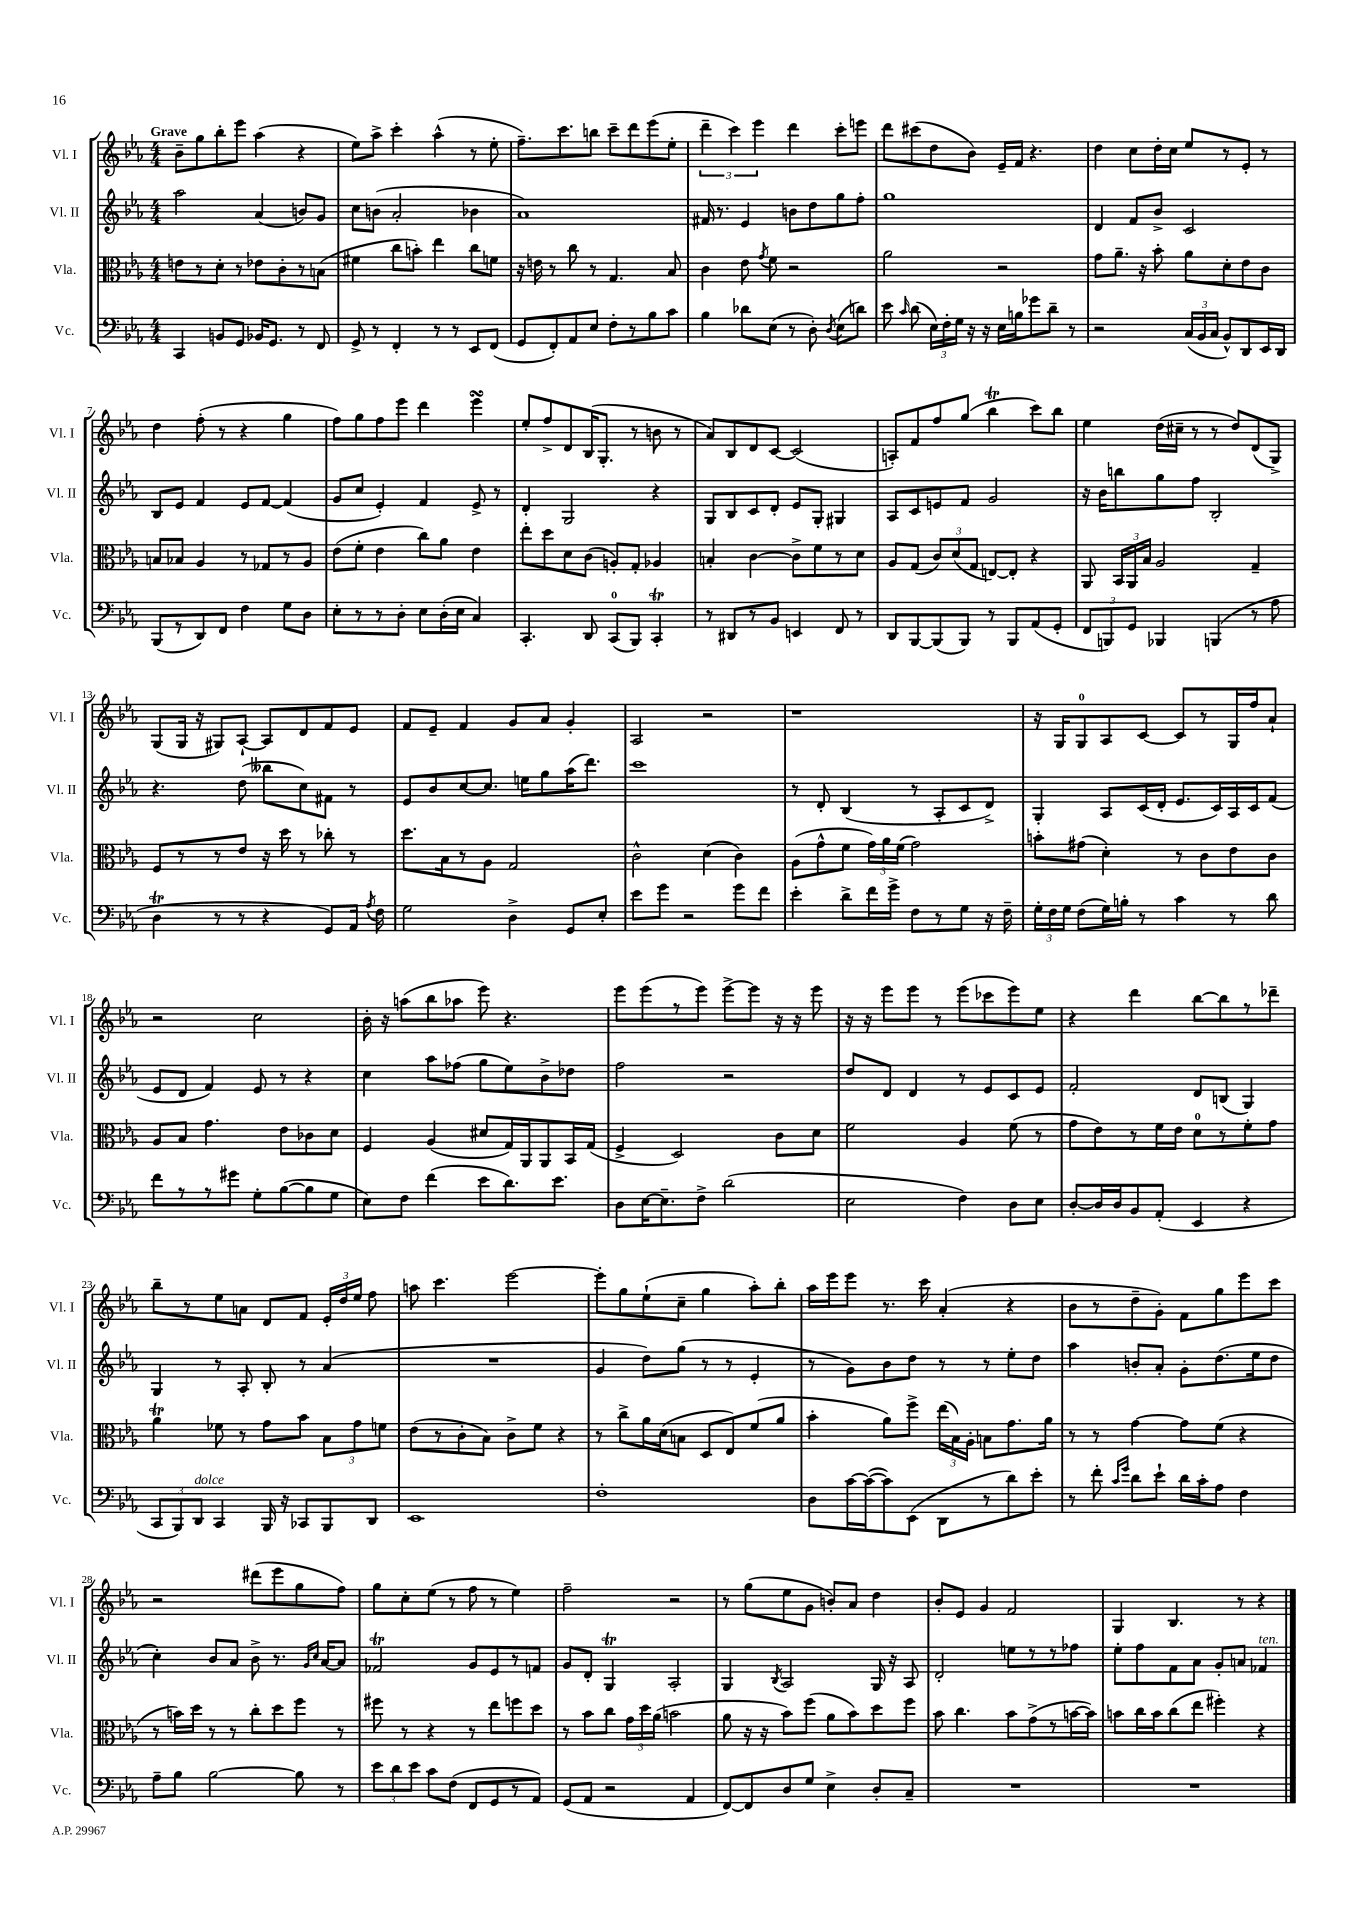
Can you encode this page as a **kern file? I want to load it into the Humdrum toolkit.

**kern	**kern	**kern	**kern
*staff4	*staff3	*staff2	*staff1
*clefF4	*clefC3	*clefG2	*clefG2
*k[b-e-a-]	*k[b-e-a-]	*k[b-e-a-]	*k[b-e-a-]
*M4/4	*M4/4	*M4/4	*M4/4
4CC/	8e\L	2aa-\	8b-~\L
.	8r	.	8gg\
8BB/L	8d'\J	.	8bb-'\
8GG/J	8r	.	8eee-\J
16BB-/LK	8e-\L	(4a-/	(4aa-\
8.GG/J	.	.	.
.	8c'\	.	.
8r	8r	8b/L)	4r
8FF/	(8B\J	8g/J	.
=	=	=	=
8GG^/	4f#\	8cc\L	8ee-\L)
8r	.	(8b\J	8aa-^\J
4FF'/	8cc\L	2a-'/	4ccc'\
.	8b'\J)	.	.
8r	4ee-\	.	(4aa-^^\
8r	.	.	.
8EE-/L	8cc\L	4b-\	8r
(8FF/J	8f\J	.	8ee-'\
=	=	=	=
8GG/L	16r	1a-)	8.ff~\L)
.	16e\	.	.
8FF'/)	8r	.	.
.	.	.	8.ccc\
8AA-/	8cc\	.	.
8E-/J	8r	.	8bb\J
8F'\L	4.G/	.	8ccc~\L
8r	.	.	8ddd\
8B-\	.	.	(8eee-\
8c\J	8B-/	.	8ee-'\J
=	=	=	=
4B-\	4c\	16f#/	6ddd~\
.	.	8.r	.
.	.	.	6ccc\)
8d-\L	8e-\	4e-/	.
.	.	.	6eee-\
.	8qg/	.	.
(8E-\J	8f\	.	.
8r	2r	8b\L	4ddd\
8D'\)	.	8dd\	.
8qD/	.	.	.
(8E-\L	.	8gg\	8ccc'\L
8d\J)	.	8ff'\J	8eee\J
=	=	=	=
8e-\	2a-\	1gg	8ddd\L
16qqc/	.	.	.
(8d\	.	.	(8ccc#\
24E-\LL)	.	.	8dd\
24F'\	.	.	.
24G\JJ	.	.	.
16r	.	.	8b-\J)
16r	.	.	.
16E-\LL	2r	.	16e-~/LL
16B\J	.	.	16f/JJ
8g-\	.	.	4.r
8d~\J	.	.	.
8r	.	.	.
=	=	=	=
2r	8g\L	4d/	4dd\
.	8.a-~\J	.	.
.	.	8f/L	8cc\L
.	16r	.	.
.	8b-'\	8b-^/J	16dd'\L
.	.	.	16cc\JJ
(24C/LL	8a-\L	2c/	8ee-/L
24BB-/	.	.	.
24C/JJ	.	.	.
8BB-^^/L)	8d'\	.	8r
8DD/	8e-\	.	8e-'/J
16EE-/L	8c\J	.	8r
16DD/JJ	.	.	.
=	=	=	=
(8BBB-/L	8B/L	8B-/L	4dd\
8r	8B-/J	8e-/J	.
8DD/)	4A-/	4f/	(8ff'\
8FF/J	.	.	8r
4F\	8r	8e-/L	4r
.	8G-/L	[8f/J	.
8G\L	8r	(4f/]	4gg\
8D\J	8A-/J	.	.
=	=	=	=
8E-'\L	(8e-\L	8g/L	8ff\L)
8r	8f'\J	8cc/J	8gg\
8r	4e-\	4e-'/)	8ff\
8D'\J	.	.	8eee-\J
8E-\L	8cc\L)	4f/	4ddd\
(16D'\L	8a-\J	.	.
16E-\JJ	.	.	.
4C/)	4e-\	8e-^/	4eee-\
.	.	8r	.
=	=	=	=
4.CC'/	8ee-'\L	4d'/	8ee-'/L
.	8dd\	.	8ff^/
.	8d\	2G/	8d/
8DD/	(8c\J	.	(16B-/K
.	.	.	8.G'/J
(8CC/L	8A'/L)	.	.
8BBB-/J)	8G'/J	.	8r
4CC'/	4A-/	4r	8b\
.	.	.	8r
=	=	=	=
8r	4B'/	8G/L	8a-/L)
8DD#/L	.	8B-/	8B-/
8r	[4c\	8c/	8d/
8BB-/J	.	8d'/J	[8c/J
4EE/	8c^\]L	8e-/L	(2c/]
.	8f\	8G'/J	.
8FF/	8r	4G#/	.
8r	8d\J	.	.
=	=	=	=
8DD/L	8A-/L	8A-/L	8A'/L)
[8BBB-/	(8G/J	8c/	8f/
(8BBB-/]	12c/L)	8e/	8ff/
.	(12d/	.	.
8BBB-/J)	.	8f/J	(8gg/J
.	12G/J	.	.
8r	[8E/L)	2g/	4bb-\
8BBB-/L	8E'/]J	.	.
(8AA-/	4r	.	8ccc\L)
8GG'/J	.	.	8bb-\J
=	=	=	=
12FF/L	8AA-/	16r	4ee-\
.	.	16b-\LK	.
12BBB/)	.	.	.
.	24BB-/LL	8bb\	.
12GG/J	24AA-/	.	.
.	24B-/JJ	.	.
4BBB-/	2A-/	8gg\	(16dd\LL
.	.	.	16cc#~\JJ
.	.	8ff\J	8r
(4BBB/	.	2B-'/	8r
.	.	.	8dd/L)
8r	4G~/	.	(8d/
8A-\	.	.	8G^/J)
=	=	=	=
4D\	8F/L	4.r	(8G/L
.	8r	.	16G/Jk
.	.	.	16r
8r	8r	.	8G#/L)
8r	8e-/J	(8dd\	[8A-`/J
4r	16r	8bb--\L	8A-/]L
.	16dd\	.	.
.	8r	8cc\)	8d/
8GG/L)	8cc-'\	8f#\J	8f/
16AA-/Jk	8r	8r	8e-/J
8qA-/	.	.	.
16F\	.	.	.
=	=	=	=
2G\	8.dd\L	8e-/L	8f/L
.	.	8b-/	8e-~/J
.	16B-\k	.	.
.	8r	[8cc/	4f/
.	8A-\J	8.cc/]J	.
4D^\	2G/	.	8g/L
.	.	16ee\LK	.
.	.	8gg\	8a-/J
8GG/L	.	(16aa-\K	4g'/
.	.	8.ddd\J)	.
8E-'/J	.	.	.
=	=	=	=
8e-\L	2c^^\	1ccc	2A-/
8g\J	.	.	.
2r	.	.	.
.	(4d\	.	2r
8g\L	4c\)	.	.
8f\J	.	.	.
=	=	=	=
4e-'\	(8A-\L	8r	1r
.	8g^^\	8d'/	.
8d^\L	8f\J	(4B-/	.
16f\L	24g\LL)	.	.
.	24a-\	.	.
16g^\JJ	.	.	.
.	(24f\JJ	.	.
8F\L	2g\)	8r	.
8r	.	8A-'/L	.
8G\J	.	8c/	.
16r	.	8d^/J)	.
16F~\	.	.	.
=	=	=	=
24G'\LL	8b'\L	4G'/	16r
24F\	.	.	.
.	.	.	16G/LK
24G\JJ	.	.	.
(8F\L	(8g#\J	.	8G/
16G\L)	4d'\)	8A-/L	8A-/
16B'\JJ	.	.	.
8r	.	(16c/L	[8c/J
.	.	16d'/JJ	.
4c\	8r	8.e-/L	8c/]L
.	8c\L	.	8r
.	.	16c/L)	.
8r	8e-\	16A-/	16G/L
.	.	16c/J	16ff/J
8d\	8c\J	(8f/J	8a-`/J
=	=	=	=
8f\L	8A-/L	8e-/L	2r
8r	8B-/J	8d/J	.
8r	4.g\	4f/)	.
8g#\J	.	.	.
8G'\L	.	8e-/	2cc\
([8B-\	8e-\L	8r	.
8B-\]	8c-\	4r	.
8G\J	8d\J	.	.
=	=	=	=
8E-\L)	4F/	4cc\	16b-'\
.	.	.	16r
8F\J	.	.	(8aa\L
(4f\	(4A-/	8aa-\L	8bb-\
.	.	(8ff-\J	8aa-\J
8e-\L	8d#/L	8gg\L	8eee-\)
8.d\)	16G/L)	8ee-\)	4.r
.	16AA-/J	.	.
.	8AA-/	8b-^\	.
8.e-\J	.	.	.
.	16BB-/L	8dd-\J	.
.	(16G/JJ	.	.
=	=	=	=
8D\L	4F^/	2ff\	8eee-\L
[16E-\K	.	.	(8eee-\
8.E-~\]	.	.	.
.	2D/)	.	8r
8F^\J	.	.	8eee-\J)
(2d\	.	2r	[8eee-^\L
.	.	.	8eee-\]J
.	8c\L	.	16r
.	.	.	16r
.	8d\J	.	8eee-\
=	=	=	=
2E-\	2f\	8dd/L	16r
.	.	.	16r
.	.	8d/J	8eee-\L
.	.	4d/	8eee-\J
.	.	.	8r
4F\)	4A-/	8r	(8eee-\L
.	.	8e-/L	8ccc-\
8D\L	(8f\	8c/	8eee-\)
8E-\J	8r	8e-/J	8ee-\J
=	=	=	=
[8D'/L	8g\L	2f'/	4r
16D/]L	8e-\)	.	.
16D/J	.	.	.
8BB-/	8r	.	4ddd\
(8AA-'/J	16f\L	.	.
.	16e-\JJ	.	.
4EE-/	8d\L	8d/L	[8bb-\L
.	8r	(8B/J	8bb-\]
4r	8f'\	4G/)	8r
.	8g\J	.	8ddd-~\J
=	=	=	=
12CC/L	4a-\	4G/	8bb-~\L
12BBB-/)	.	.	.
.	.	.	8r
12DD/J	.	.	.
4CC/	8f-\	8r	8ee-\
.	8r	8A-'/	8a\J
16BBB-/	8g\L	8B-'/	8d/L
16r	.	.	.
8CC-/L	8b-\J	8r	8f/J
8BBB-/	12B-\L	(4a-/	24e-'/LL
.	.	.	24dd/
.	12g\	.	24ee-/JJ
8DD/J	.	.	8ff\
.	12f\J	.	.
=	=	=	=
1EE-	(8e-\L	1r	8aa\
.	8r	.	4.ccc\
.	8c'\	.	.
.	8B-\J)	.	.
.	8c^\L	.	[2eee-\
.	8f\J	.	.
.	4r	.	.
=	=	=	=
1F'	8r	4g/	8eee-'\]L
.	8cc^\L	.	8gg\
.	16a-\L	8dd\L)	(8ee-`\
.	(16d\J	.	.
.	8B\J	(8gg\J	8cc~\J
.	8D/L	8r	4gg\
.	8E-/)	8r	.
.	(8f/	4e-'/	8aa-'\L)
.	8a-/J	.	8bb-'\J
=	=	=	=
8D\L	4b-'\	8r	16aa-\LL
.	.	.	16eee-\J
[16c\L	.	8g\L)	8eee-\J
(16c\_J	.	.	.
8c\])	8a-\L)	8b-\	8.r
(8EE-\J	8ff^\J	8dd\J	.
.	.	.	16ccc\
8DD\L	(24ee-\LL	8r	(4a-'/
.	24B-\)	.	.
.	24A-'\JJ	.	.
8r	8B\L	8r	.
8d\)	8.g\	8ee-'\L	4r
8e-'\J	.	8dd\J	.
.	16a-\Jk	.	.
=	=	=	=
8r	8r	4aa-\	8b-\L
8f'\	8r	.	8r
16qqc/LL	.	.	.
16qqg/JJ	.	.	.
8d\L	[4g\	8b'/L	8dd~\
8e-`\J	.	8a-'/J	8g'\J)
16d\LL	8g\]L	8g'\L	8f\L
16c'\J	.	.	.
8A-\J	(8f\J	(8.dd\	8gg\
4F\	4r	.	8eee-\
.	.	16ee-\k	.
.	.	8dd\J	8ccc\J
=	=	=	=
8A-~\L	8r	4cc'\)	2r
8B-\J	16b\LL)	.	.
.	16dd\JJ	.	.
[2B-\	8r	8b-/L	.
.	8r	8a-/J	.
.	8cc'\L	8b-^\	(8ddd#\L
.	8dd\	8.r	8eee-\
8B-\]	8ff\J	.	8gg\
.	.	16qqg/LL	.
.	.	16qqcc/JJ	.
.	.	[16a-/LK	.
8r	8r	8a-/]J	8ff\J)
=	=	=	=
12e-\L	8ff#\	2f-/	8gg\L
12d\	.	.	.
.	8r	.	8cc'\
12e-\J	.	.	.
8c\L	4r	.	(8ee-\J
(8F\J	.	.	8r
8FF/L	8r	8g/L	8ff\
8GG/	8ee-\L	8e-/	8r
8r	8ff\	8r	4ee-\)
8AA-/J)	8dd\J	8f/J	.
=	=	=	=
(8GG/L	8r	8g/L	2ff~\
8AA-/J	8b-\L	8d'/J	.
2r	8cc\J	4G/	.
.	24g\LL	.	.
.	24dd\	.	.
.	(24a-\JJ	.	.
.	2b\	2A-'/	2r
4AA-/	.	.	.
=	=	=	=
[8FF/L)	8a-\	4G/	8r
8FF/]	16r	.	(8gg\L
.	16r	.	.
.	.	8qB-/	.
8D/	8b-\L)	2A-/	8ee-\
8G/J	(8ff\J	.	8g\J
4E-^\	8a-\L	.	8b'/L)
.	8b-\)	.	8a-/J
8D'/L	8dd\	16G/	4dd\
.	.	16r	.
8C~/J	8ff\J	8A-/	.
=	=	=	=
1r	8b-\	2d'/	8b-'/L
.	4.cc\	.	8e-/J
.	.	.	4g/
.	8b-\L	8ee\L	2f/
.	(8g^\	8r	.
.	8r	8r	.
.	[16b\L	8ff-\J	.
.	16b\]JJ)	.	.
=	=	=	=
1r	8b\L	8ee-'\L	4G/
.	16cc\L	8ff\	.
.	16b\J	.	.
.	(8cc\	8f\	4.B-/
.	8ee-\J	8a-\J	.
.	4ff#'\)	8g'/L	.
.	.	8a/J	8r
.	4r	4f-/	4r
==	==	==	==
*-	*-	*-	*-
